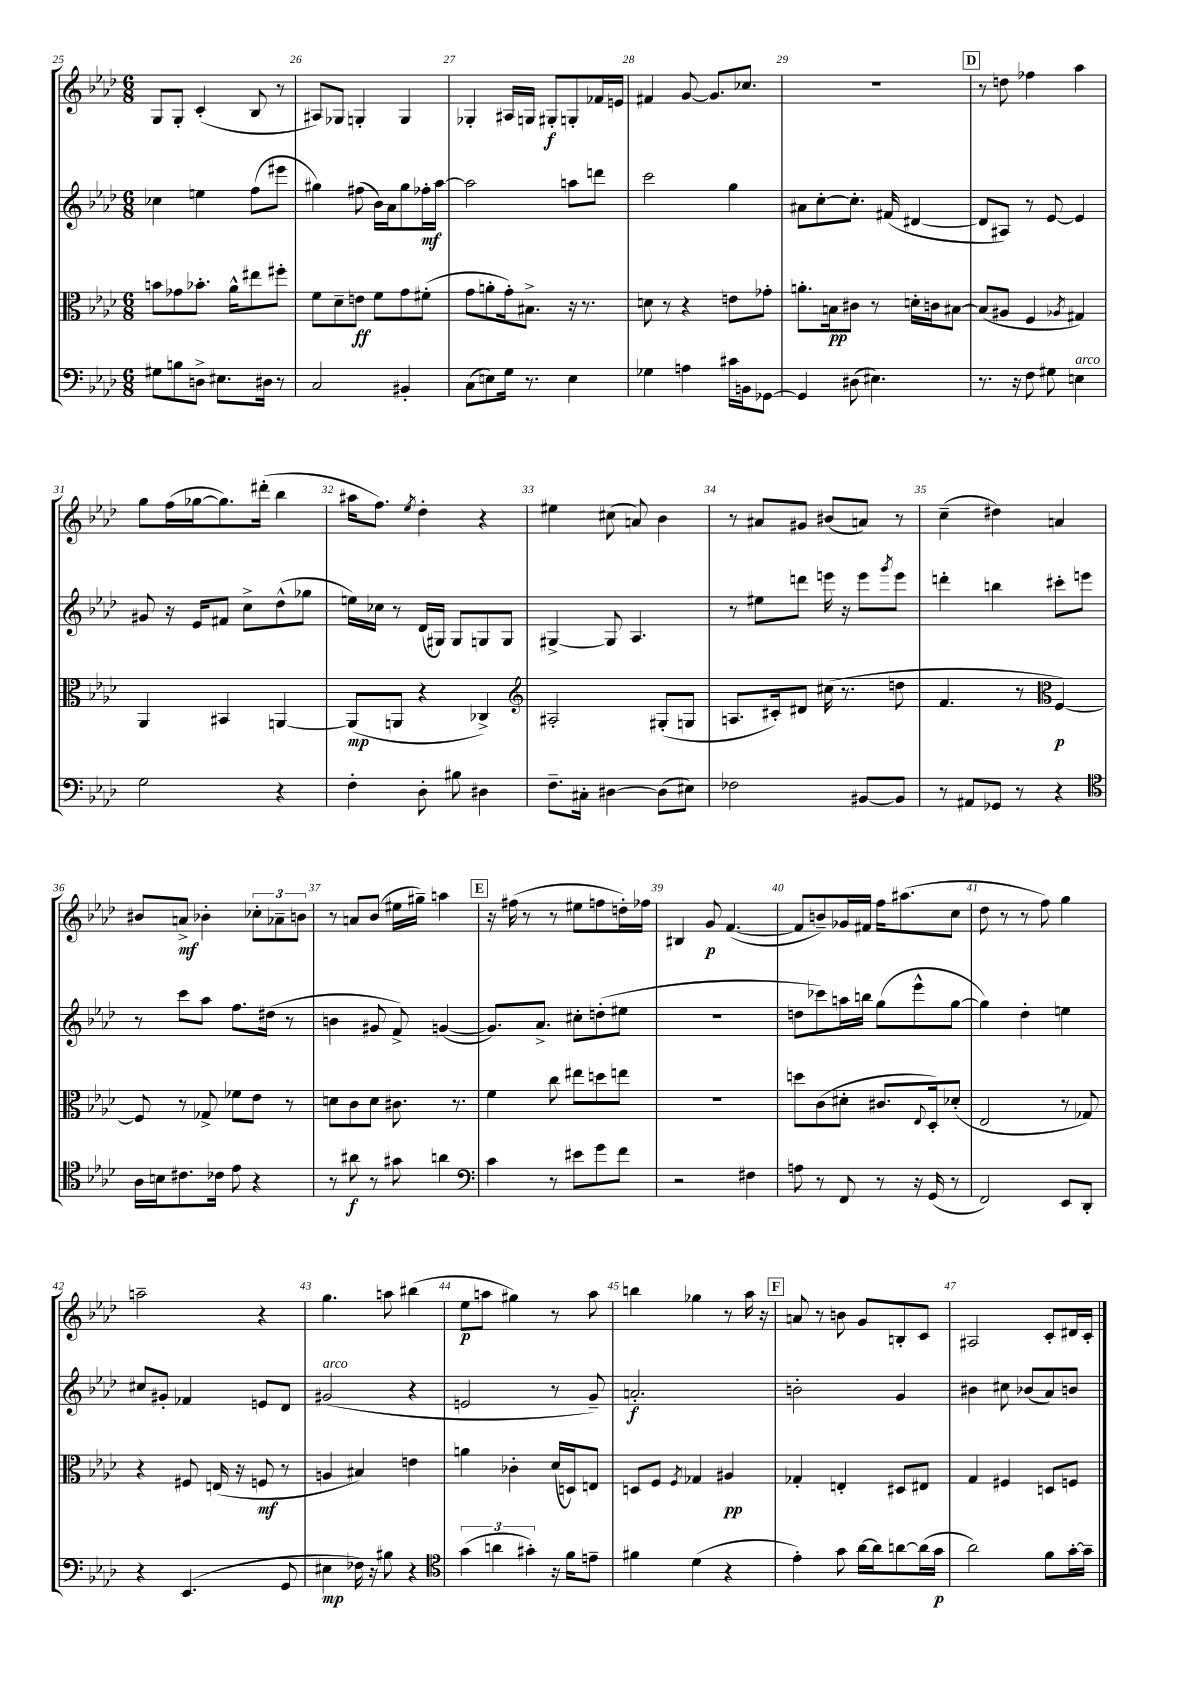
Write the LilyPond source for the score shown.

<<
\new StaffGroup <<
\new Staff = "s0" {
    \clef treble \key aes \major \numericTimeSignature \time 6/8
    g8 g8-. c'4-.( bes8 r8 |
    ais8) ges8 g4-. g4 |
    ges4-. ais16 g16 gis8-.\f g8-. fes'16 e'16 |
    fis'4 g'8~ g'8. ces''8. |
    R2. |
    \mark \markup { \box "D" } r8 d''8 fes''4 aes''4 |
    g''8 f''16( ges''16~ ges''8.) dis'''16-.( bes''4 |
    ais''16 f''8.) \acciaccatura { ees''8 } des''4-. r4 |
    eis''4 cis''8( a'8) bes'4 |
    r8 ais'8 gis'8 bis'8( a'8) r8 |
    c''4--( dis''4) a'4 |
    bis'8 a'8->\mf bes'4-. \tuplet 3/2 { ces''8-. aes'8-- b'8 } |
    r8 a'8 bes'8( eis''16 gis''16--) a''4 |
    \mark \markup { \box "E" } r16 fis''16( r8 r8 eis''8 f''8 d''16-.) fes''16 |
    bis4 g'8\p f'4.~( |
    f'8 b'8--) ges'16 fis'16 f''16 ais''8.( c''8 |
    des''8 r8 r8 f''8) g''4 |
    a''2-- r4 |
    g''4. a''8 bis''4( |
    ees''8\p a''8 gis''4) r8 a''8 |
    b''4 ges''4 r8 aes''16 r16 |
    \mark \markup { \box "F" } a'8 r8 b'8 g'8 b8-. c'8 |
    ais2 c'8-. dis'16 c'16-. \bar "|." |
}
\new Staff = "s1" {
    \clef treble \key aes \major \numericTimeSignature \time 6/8
    ces''4 e''4 f''8( eis'''8 |
    gis''4) fis''8( bes'16) aes'16 gis''8 fes''16-.\mf aes''16~ |
    aes''2 a''8 d'''8 |
    c'''2 g''4 |
    ais'8 c''8~-. c''8.-. fis'16( dis'4~ |
    \mark \markup { \box "D" } dis'8 ais8) r8 ees'8~ ees'4 |
    gis'8 r16 ees'16 fis'8 c''8-> des''8-^( ges''8 |
    e''16) ces''16 r8 des'16( gis16) gis8 g8 g8 |
    gis4~-> gis8 aes4. |
    r8 eis''8 d'''8 e'''16 r16 e'''8 \acciaccatura { g'''8 } e'''8 |
    d'''4-. b''4 cis'''8-. e'''8 |
    r8 c'''8 aes''8 f''8. dis''16( r8 |
    b'4 gis'8 f'8->) g'4~( |
    \mark \markup { \box "E" } g'8.) aes'8.-> cis''8-. d''8-.( eis''8 |
    R2. |
    d''8 ces'''8) a''16 b''16 g''8( ees'''8-^ g''8~ |
    g''4) des''4-. e''4 |
    cis''8 gis'8-. fes'4 e'8 des'8 |
    gis'2^\markup { \italic "arco" }( r4 |
    e'2 r8 g'8--) |
    a'2.-.\f |
    \mark \markup { \box "F" } b'2-. g'4 |
    bis'4 cis''8 bes'8( aes'8) b'8 \bar "|." |
}
\new Staff = "s2" {
    \clef alto \key aes \major \numericTimeSignature \time 6/8
    b'8 ges'8 bes'8.-. aes'16-^ eis''8 fis''8-. |
    f'8 des'8-- e'8\ff f'8 g'8 fis'8-.( |
    g'8 a'8-. g'16-.) bis8.-> r16 r8. |
    d'8 r8 r4 e'8 ges'8-. |
    a'8.-. b16\pp cis'8 r8 d'16-. c'16 bis8~ |
    \mark \markup { \box "D" } bis8( ais8 f4 \acciaccatura { aes8 } gis4) |
    aes,4 bis,4 a,4~ |
    a,8\mp( a,8 r4 ces4->) |
    \clef treble ais2-. gis8-.( g8 |
    a8. cis'16-.) dis'8 cis''16( r8. d''8 |
    f'4. r8 \clef alto f4~\p) |
    f8 r8 ges8-> fes'8 ees'8 r8 |
    d'8 c'8 d'8 cis'8. r8. |
    \mark \markup { \box "E" } f'4 c''8 eis''8 d''8 e''8 |
    R2. |
    d''8 c'8( dis'8-. cis'8. \appoggiatura { ees8 } des16-.) des'8-.( |
    ees2 r8 ges8) |
    r4 fis8 e16( r16 f8\mf r8 |
    a4 bis4) e'4 |
    a'4 ces'4-. des'16( d16) e8 |
    d8 f8 \acciaccatura { f8 } ges4 ais4\pp |
    \mark \markup { \box "F" } ges4-. e4-. dis8 eis8 |
    g4 fis4 d8 f8 \bar "|." |
}
\new Staff = "s3" {
    \clef bass \key aes \major \numericTimeSignature \time 6/8
    gis8 b8 d8-> eis8. dis16 r8 |
    c2 bis,4-. |
    c8( e8) g16 r8. e4 |
    ges4 a4 cis'16 b,16 ges,8~ |
    ges,4 dis8( eis4.) |
    \mark \markup { \box "D" } r8. r16 f8 gis8 e4^\markup { \italic "arco" } |
    g2 r4 |
    f4-. des8-. bis8 dis4 |
    f8.-- cis16-. dis4~ dis8( eis8) |
    fes2 bis,8~ bis,8 |
    r8 ais,8 ges,8 r8 r4 |
    \clef tenor aes16 b16 cis'8. ces'16 ees'8 r4 |
    r8 ais'8\f r8 gis'8 a'4 |
    \mark \markup { \box "E" } \clef bass c'4 r8 eis'8 g'8 f'8 |
    r2 fis4 |
    a8 r8 f,8 r8 r16 g,16( r8 |
    f,2) ees,8 des,8-. |
    r4 ees,4.( g,8 |
    eis4\mp fes16) r16 bis8 r4 |
    \clef tenor \tuplet 3/2 { g'4( a'4 gis'4-.) } r16 f'16 e'8-- |
    fis'4 des'4( r4 |
    \mark \markup { \box "F" } ees'4-.) g'8 aes'16~ aes'16 a'8~ a'16( g'16\p |
    aes'2) f'8 g'16~-. g'16-- \bar "|." |
}
>>
>>
\layout { \context { \Score currentBarNumber = #25 \override BarNumber.break-visibility = ##(#f #t #t) barNumberVisibility = #all-bar-numbers-visible } }
